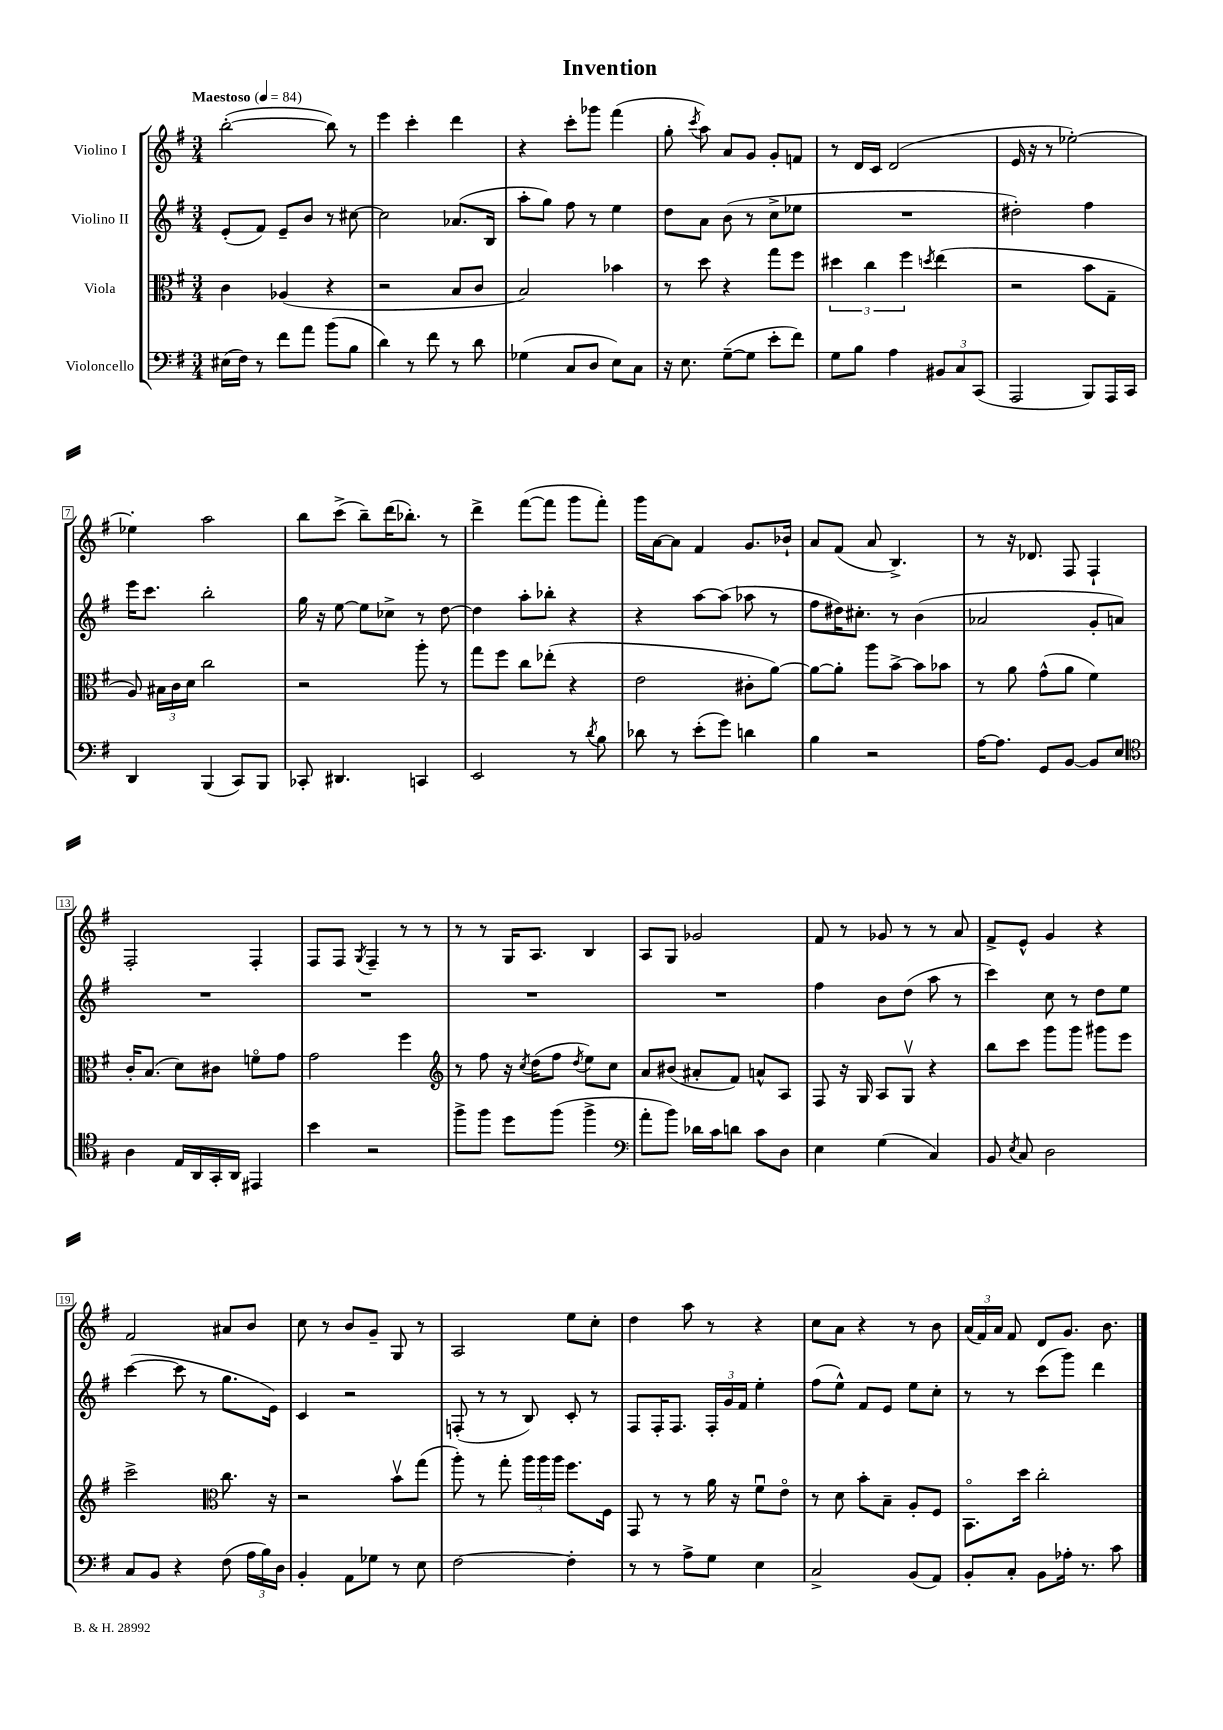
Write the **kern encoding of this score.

**kern	**kern	**kern	**kern
*staff4	*staff3	*staff2	*staff1
*clefF4	*clefC3	*clefG2	*clefG2
*k[f#]	*k[f#]	*k[f#]	*k[f#]
*M3/4	*M3/4	*M3/4	*M3/4
*MM84	*MM84	*MM84	*MM84
(16E#\LL	4c\	(8e'/L	([2bb'\
16F#\JJ)	.	.	.
8r	.	8f#/J)	.
8f#\L	(4A-/	8e~/L	.
8a\J	.	8b/J	.
(8b\L	4r	8r	8bb\])
8B\J	.	[8cc#\	8r
=	=	=	=
4d\)	2r	2cc#\]	4eee\
8r	.	.	4ccc'\
8f#\	.	.	.
8r	8B/L	(8.a-/L	4ddd\
8d\	8c/J	.	.
.	.	16B/Jk	.
=	=	=	=
(4G-\	2B/)	8aa'\L	4r
.	.	8gg\J)	.
8C/L	.	8ff#\	8ccc'\L
8D/J	.	8r	8ggg-\J
8E\L)	4b-\	4ee\	(4fff#\
8C\J	.	.	.
=	=	=	=
16r	8r	8dd\L	8gg'\
8.E\	.	.	.
.	.	.	8qccc/
.	8dd\	8a\J	8aa\)
([8G~\L	4r	(8b\	8a/L
8G\]J	.	8r	8g/J
8e'\L	8gg\L	8cc^\L	8g'/L
8f#\J)	8ff#\J	8ee-\J	8f/J
=	=	=	=
8G\L	6dd#\	2.r	8r
8B\J	.	.	16d/LL
.	6cc\	.	.
.	.	.	16c/JJ
4A\	.	.	(2d/
.	6ff#\	.	.
.	8qdd/	.	.
12BB#/L	(4ee\	.	.
12C/	.	.	.
(12CC/J	.	.	.
=	=	=	=
2AAA/	2r	2dd#'\)	16e/
.	.	.	16r
.	.	.	8r
.	.	.	[2ee-'\)
8BBB/L)	8b\L	4ff#\	.
16AAA/L	8G~\J	.	.
16CC/JJ	.	.	.
=	=	=	=
4DD/	8A/)	16eee\LK	4ee-'\]
.	.	8.ccc\J	.
.	24B#\LL	.	.
.	24c\	.	.
.	24d\JJ	.	.
(4BBB/	2cc\	2bb'\	2aa\
8CC/L)	.	.	.
8BBB/J	.	.	.
=	=	=	=
8CC-'/	2r	16gg\	8bb\L
.	.	16r	.
4.DD#/	.	[8ee\	(8ccc^\J
.	.	8ee\]L	8bb~\L)
.	.	8cc-^\J	(16ddd\K
.	.	.	8.bb-'\J)
4CC/	8aa'\	8r	.
.	8r	[8dd\	8r
=	=	=	=
2EE/	8gg\L	4dd\]	4ddd^\
.	8ff#\J	.	.
.	8cc\L	8aa'\L	([8fff#\L
.	(8ee-'\J	8bb-'\J	8fff#\]J
8r	4r	4r	8ggg\L
8qd/	.	.	.
8B\	.	.	8fff#'\J)
=	=	=	=
8d-\	2e\	4r	16ggg\LL
.	.	.	[16a\J
8r	.	.	8a\]J
(8e'\L	.	[8aa\L	4f#/
8g\J)	.	(8aa\]J	.
4d\	8c#'\L	8aa-\	8.g/L
.	[8a\J)	8r	.
.	.	.	16b-`/Jk
=	=	=	=
4B\	8a\_L	8ff#\L	8a/L
.	8a'\]J	16dd#\K)	(8f#/J
.	.	8.cc#'\J	.
2r	8aa\L	.	8a/
.	[8b^\J	8r	4.B^/)
.	8b\]L	(4b\	.
.	8b-\J	.	.
=	=	=	=
[16A\LK	8r	2a-/	8r
8.A\]J	.	.	.
.	8a\	.	16r
.	.	.	8.d-/
8GG/L	(8g^^\L	.	.
[8BB/J	8a\J	.	8F#/
8BB/]L	4f#\)	8g'/L	4F#`/
8E/J	.	8a/J)	.
=	=	=	=
*clefC4	*	*	*
4A\	16c'/LK	2.r	2F#'/
.	(8.B/J	.	.
16E/LL	8d\L)	.	.
16AA/	.	.	.
16GG'/	8c#\J	.	.
16AA/JJ	.	.	.
4EE#/	8fo\L	.	4F#'/
.	8g\J	.	.
=	=	=	=
4b\	2g\	2.r	8F#/L
.	.	.	8F#/J
.	.	.	8qG/
2r	.	.	4F#~/
.	4ff#\	.	8r
.	.	.	8r
=	=	=	=
*	*clefG2	*	*
8ff#^\L	8r	2.r	8r
8ff#\J	8ff#\	.	8r
8dd\L	16r	.	16G/LK
.	8qcc/	.	.
.	(16dd\LK	.	8.A/J
(8ff#\J	8ff#\J	.	.
.	8qdd/	.	.
4ff#^\	8ee\L)	.	4B/
.	8cc\J	.	.
=	=	=	=
*clefF4	*	*	*
8a'\L	8a/L	2.r	8A/L
8b\J)	(8b#/J	.	8G/J
16d-\LL	8a#'/L	.	2g-/
16c\J	.	.	.
8d\J	8f#/J)	.	.
8c\L	8a^^/L	.	.
8D\J	8A/J	.	.
=	=	=	=
4E\	8F#/	4ff#\	8f#/
.	16r	.	8r
.	16G/	.	.
(4G\	8A/L	8b\L	8g-/
.	8Gv/J	(8dd\J	8r
4C/)	4r	8aa\	8r
.	.	8r	8a/
=	=	=	=
8BB/	8bb\L	4ccc\)	8f#^/L
8qE/	.	.	.
8C/	8ccc\J	.	8e^^/J
2D\	8ggg\L	8cc\	4g/
.	8ggg\J	8r	.
.	8ggg#\L	8dd\L	4r
.	8eee\J	8ee\J	.
=	=	=	=
8C/L	2ccc^\	([4ccc\	2f#/
8BB/J	.	.	.
4r	.	8ccc\]	.
.	.	8r	.
*	*clefC3	*	*
(8F#\	8.cc\	8.gg\L	8a#/L
24A\LL	.	.	8b/J
24B\)	.	.	.
.	16r	16e\Jk)	.
24D\JJ	.	.	.
=	=	=	=
4BB'/	2r	4c/	8cc\
.	.	.	8r
8AA\L	.	2r	8b/L
8G-\J	.	.	8g~/J
8r	8bv\L	.	8G/
8E\	(8gg\J	.	8r
=	=	=	=
[2F#\	8aa'\)	(8F'/	2A/
.	8r	8r	.
.	8gg'\	8r	.
.	24aa\LL	8B/)	.
.	24aa\	.	.
.	24aa\JJ	.	.
4F#'\]	8.ff#\L	8c'/	8ee\L
.	.	8r	8cc'\J
.	16F#\Jk	.	.
=	=	=	=
8r	8GG/	8F#/L	4dd\
8r	8r	16F#'/K	.
.	.	8.F#/J	.
8A^\L	8r	.	8aa\
8G\J	16a\	24F#'/LL	8r
.	.	24g/	.
.	16r	.	.
.	.	24f#/JJ	.
4E\	8f#u\L	4ee'\	4r
.	8eo\J	.	.
=	=	=	=
2C^/	8r	(8ff#\L	8cc\L
.	8d\	8ee^^\J)	8a\J
.	8b'\L	8f#/L	4r
.	8B~\J	8e/J	.
(8BB/L	8A'/L	8ee\L	8r
8AA/J)	8F#/J	8cc'\J	8b\
=	=	=	=
8BB'/L	8.BBo\L	8r	(24a/LL
.	.	.	24f#/)
.	.	.	24a/JJ
8C'/J	.	8r	8f#/
.	16dd\Jk	.	.
8BB\L	2cc'\	(8ccc\L	8d/L
16A-'\Jk	.	8ggg\J)	8.g/J
8.r	.	.	.
.	.	4ddd\	.
.	.	.	8.b\
8c\	.	.	.
==	==	==	==
*-	*-	*-	*-
